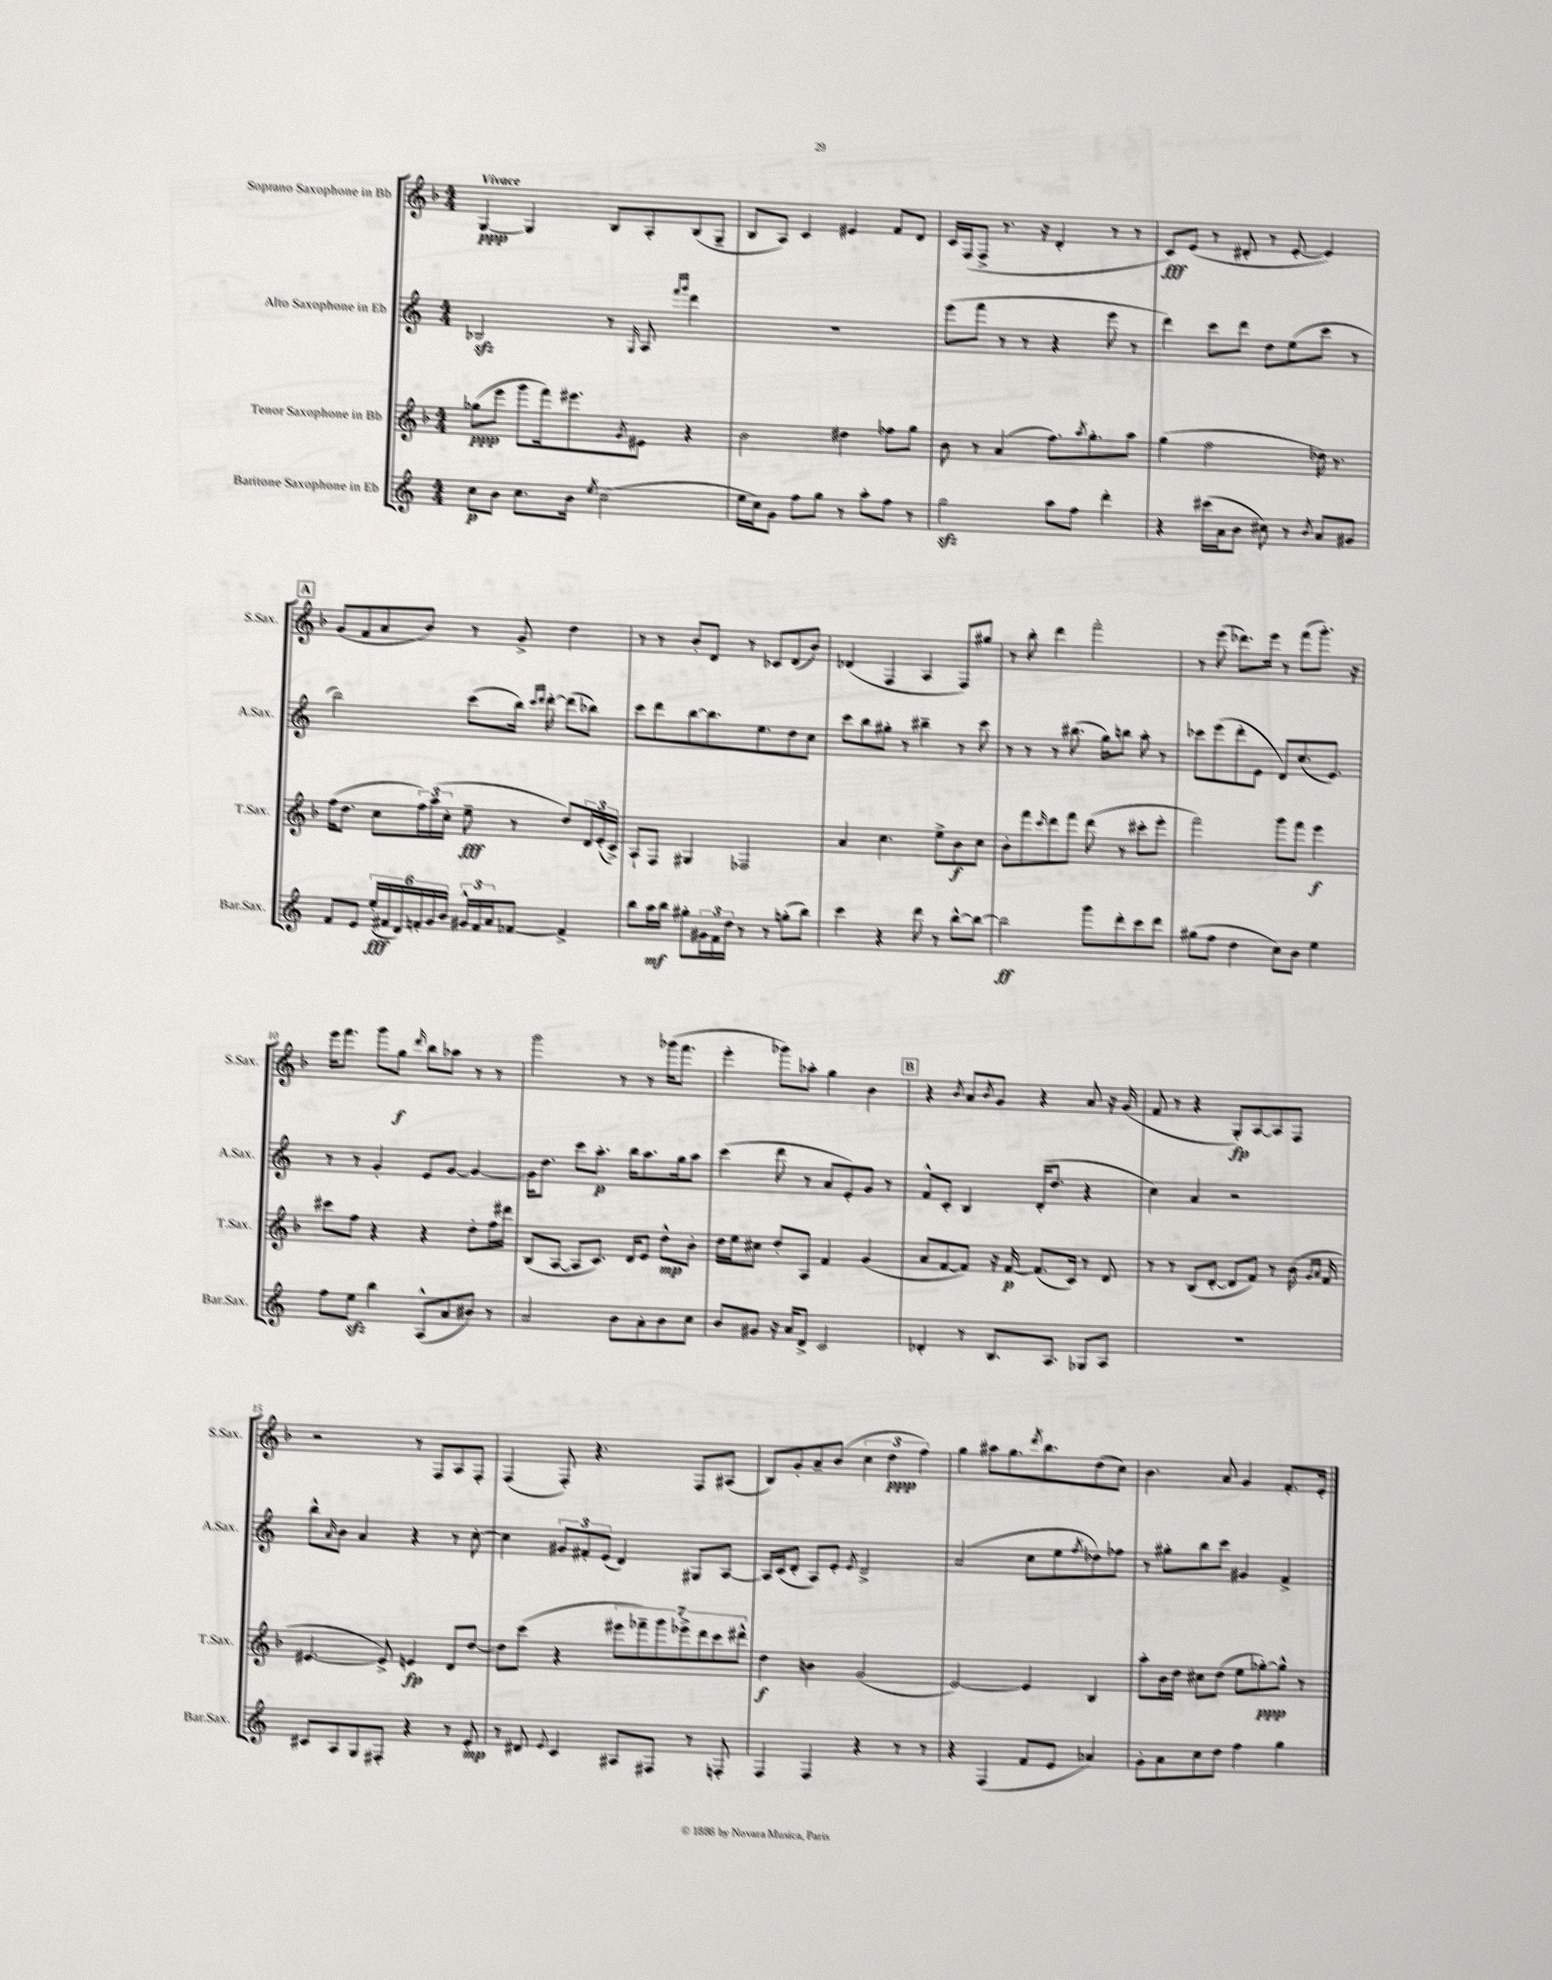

**kern	**kern	**kern	**kern
*staff4	*staff3	*staff2	*staff1
*clefG2	*clefG2	*clefG2	*clefG2
*k[]	*k[b-]	*k[]	*k[b-]
*M4/4	*M4/4	*M4/4	*M4/4
8cc	(8gg-	2B-	[4G
8b	8eee	.	.
8.cc	8ggg	.	4G]
.	16fff)	.	.
16b	8.eee#	.	.
8qee	.	.	.
(2cc	.	8r	8B-
.	8qg	16qqG	.
.	8e#	8A	8A'
.	.	16qqfff	.
.	.	16qqggg	.
.	4r	4ddd	(8B-
.	.	.	8G~
=	=	=	=
16ee	2b-	1r	8B-
16cc)	.	.	.
8g	.	.	8A)
8ff	.	.	4c
8gg	.	.	.
8r	4dd#	.	4e#
8aa'	.	.	.
8ff	8ff-	.	8f
8r	8gg	.	8d
=	=	=	=
2gg	8b-	(8eee	16c
.	.	.	(16F
.	8r	8fff	8F^
.	(4a	8r	8.r
.	.	8r	.
.	.	.	16r
8aa	8.ff)	4r	4d'
8ff	.	.	.
.	8qaa	.	.
.	8.gg'	.	.
4ddd'	.	8eee	8r
.	8aa	8r	8r
=	=	=	=
4r	(4gg	4ddd)	8c)
.	.	.	(8e
(16ccc#	2ff	8ccc	8r
16a	.	.	.
8b	.	8ddd	8d#'
8cc#)	.	8dd	8r
8r	.	(8ee	[8e'
8qb	.	.	.
8a	16dd-)	8ccc	4e])
.	8.r	.	.
8g#	.	8r	.
=	=	=	=
8f	(16ff	2bb)	(8g
.	8.dd	.	.
8e	.	.	8f
(24ee'	8cc	.	8a
24f#	.	.	.
24d)	.	.	.
24f'	24ff)	.	8b-)
24g	(24aa	.	.
24b	24cc'	.	.
24g#^^	8ee~	(8ccc	8r
24f	.	.	.
24a	.	.	.
[8f-	8r	16bb)	8g^
.	.	16qqccc	.
.	.	16qqddd	.
.	.	[16ddd'	.
4f-^]	8dd)	(8ddd]	4dd
.	24d	8bb-)	.
.	(24e'	.	.
.	24c^)	.	.
=	=	=	=
8bb	8A`	8ccc	8r
16aa	8F	8ddd	8r
16bb	.	.	.
8gg#'	4G#	[8bb	8b-'
24g#	.	8.bb]	8d
24f	.	.	.
24dd	.	.	.
8r	2F-	.	8r
.	.	8.ee	.
8r	.	.	8c-
(8gg'	.	8dd	(8d
8bb)	.	8cc	8b-)
=	=	=	=
4ccc	4a	8ccc	(4d-
.	.	8bb	.
4r	4.cc	8gg#'	4F
.	.	8r	.
8ddd	.	4bb#~	4A
8r	8ee^	.	.
[8bb^^	8b-	8r	8F)
8bb_	8cc	8ccc	8gg#
=	=	=	=
2bb]	8b-'	8r	8r
.	8fff	8r	8bb-'
.	16qqccc	.	.
.	8ddd	8r	4ddd
.	8fff	(8.bb#	.
8ggg	(8ddd	.	2fff'
.	.	16gg)	.
8ddd'	8r	8bb	.
8ccc	8ccc#'	8aa'	.
8ddd	8eee'	8r	.
=	=	=	=
(8gg#	2fff)	8ccc-	8r
8ff	.	(8eee	(8eee
4dd	.	8ddd'	8.ddd-)
.	.	8e	.
.	.	.	16eee
8cc)	8ggg	8d)	8r
8b	8fff	(8.cc	(8fff
4ee	4eee	.	8.ggg')
.	.	8.e)	.
.	.	.	16r
=	=	=	=
8ff	8ccc#	8r	16eee
.	.	.	8.fff
8ee	8ff	8r	.
4bb	4r	4g'	8ggg
.	.	.	8gg
.	.	.	16qqddd
(8A^^	4r	8e	8bb-
8a	.	[8g	8aa-
8b#)	8dd'	4g_	8r
8r	16ff	.	8r
.	16ddd#	.	.
=	=	=	=
2a	(8B-	16g]	2ggg
.	.	8.dd	.
.	[8A	.	.
.	8A]	8ccc	.
.	8.c)	8.aa'	.
8b	.	.	8r
.	16d	16bb	.
8a'	8e	8.aa	8r
8b	8dd^^	.	(16ggg-
.	.	16gg	8.fff
8cc	8b-'	8aa	.
=	=	=	=
8b	16dd	(4ccc	4eee'
.	16ee	.	.
8g#	8cc#	.	.
16r	8dd'	8ddd	8ggg-)
16a	.	.	.
8d^	8A	8r	8aa-'
2c	4f	8a	4gg
.	.	8e')	.
.	(4g	8g	4b-
.	.	8r	.
=	=	=	=
4d-'	8a	8f^^	4r
.	[8f	8c'	.
.	.	.	8qb-
8r	8f])	4B	8a
.	.	.	8qb-
8.B	16r	.	8g
.	[16f	.	.
.	(8.f]	(16d'	4r
8.A	.	8.dd	.
.	16c)	.	.
8G-	8r	4r	8a
8A	8d	.	16r
.	.	.	(16g
=	=	=	=
1r	8r	4cc)	8f
.	8r	.	8r
.	(8B-	4a	4r
.	[8d'	.	.
.	8d]	2r	8G')
.	8f)	.	[8A
.	8r	.	8A]
.	(16b-	.	8F
.	16qqg	.	.
.	16qqa	.	.
.	16f	.	.
=	=	=	=
8c#	[4.e#	8bb^^	2r
.	.	16qqa	.
8A	.	8b	.
8G	.	4a	.
8F#'	8e#^])	.	.
4r	4e	4r	8r
.	.	.	8F
8r	8d	8r	8A
8e'	[8dd	[8cc'	8F'
=	=	=	=
8r	8dd]	4cc]	(4F
8d#	(8ccc	.	.
8qqe	.	.	.
4c	4r	12g#	8F')
.	.	12f#'	.
.	.	.	4.r
.	.	(12e	.
8A#	14eee#	4d)	.
.	14fff-~)	.	.
8F#	.	.	.
.	14ggg	.	.
.	14eee-^	.	.
8r	.	8G#	8F
.	14ddd	.	.
.	14ccc	.	.
8F'	.	[8A	(8A#
.	14ddd#^^	.	.
=	=	=	=
4F	4dd	16A]	8B-)
.	.	(16c	.
.	.	8d'	8g'
4F	4b	8A)	8a~
.	.	8e'	(8b-
.	.	8qe	.
4r	(2g	2d^	6cc
.	.	.	6dd
8r	.	.	.
.	.	.	6ff)
8r	.	.	.
=	=	=	=
4r	[2e)	(2a	4gg
(4F	.	.	8aa#
.	.	.	8.gg
8f	4e]	8cc	.
.	.	.	8qddd
.	.	.	8.bb-
8e	.	8ee	.
.	.	8qff	.
4a-)	4B-	8dd-)	(8dd
.	.	8ff-	8cc)
=	=	=	=
8g'	8aa'	8r	4.b-
8a	16b-	8gg#'	.
.	16dd	.	.
8cc	8cc#	8bb	.
8dd	(8dd	8ccc	8a
4ff	8ee	4g#	4g
.	[8gg-')	.	.
4gg	8gg-^^]	4f^	8.f'
.	8r	.	.
.	.	.	16e'
==	==	==	==
*-	*-	*-	*-
